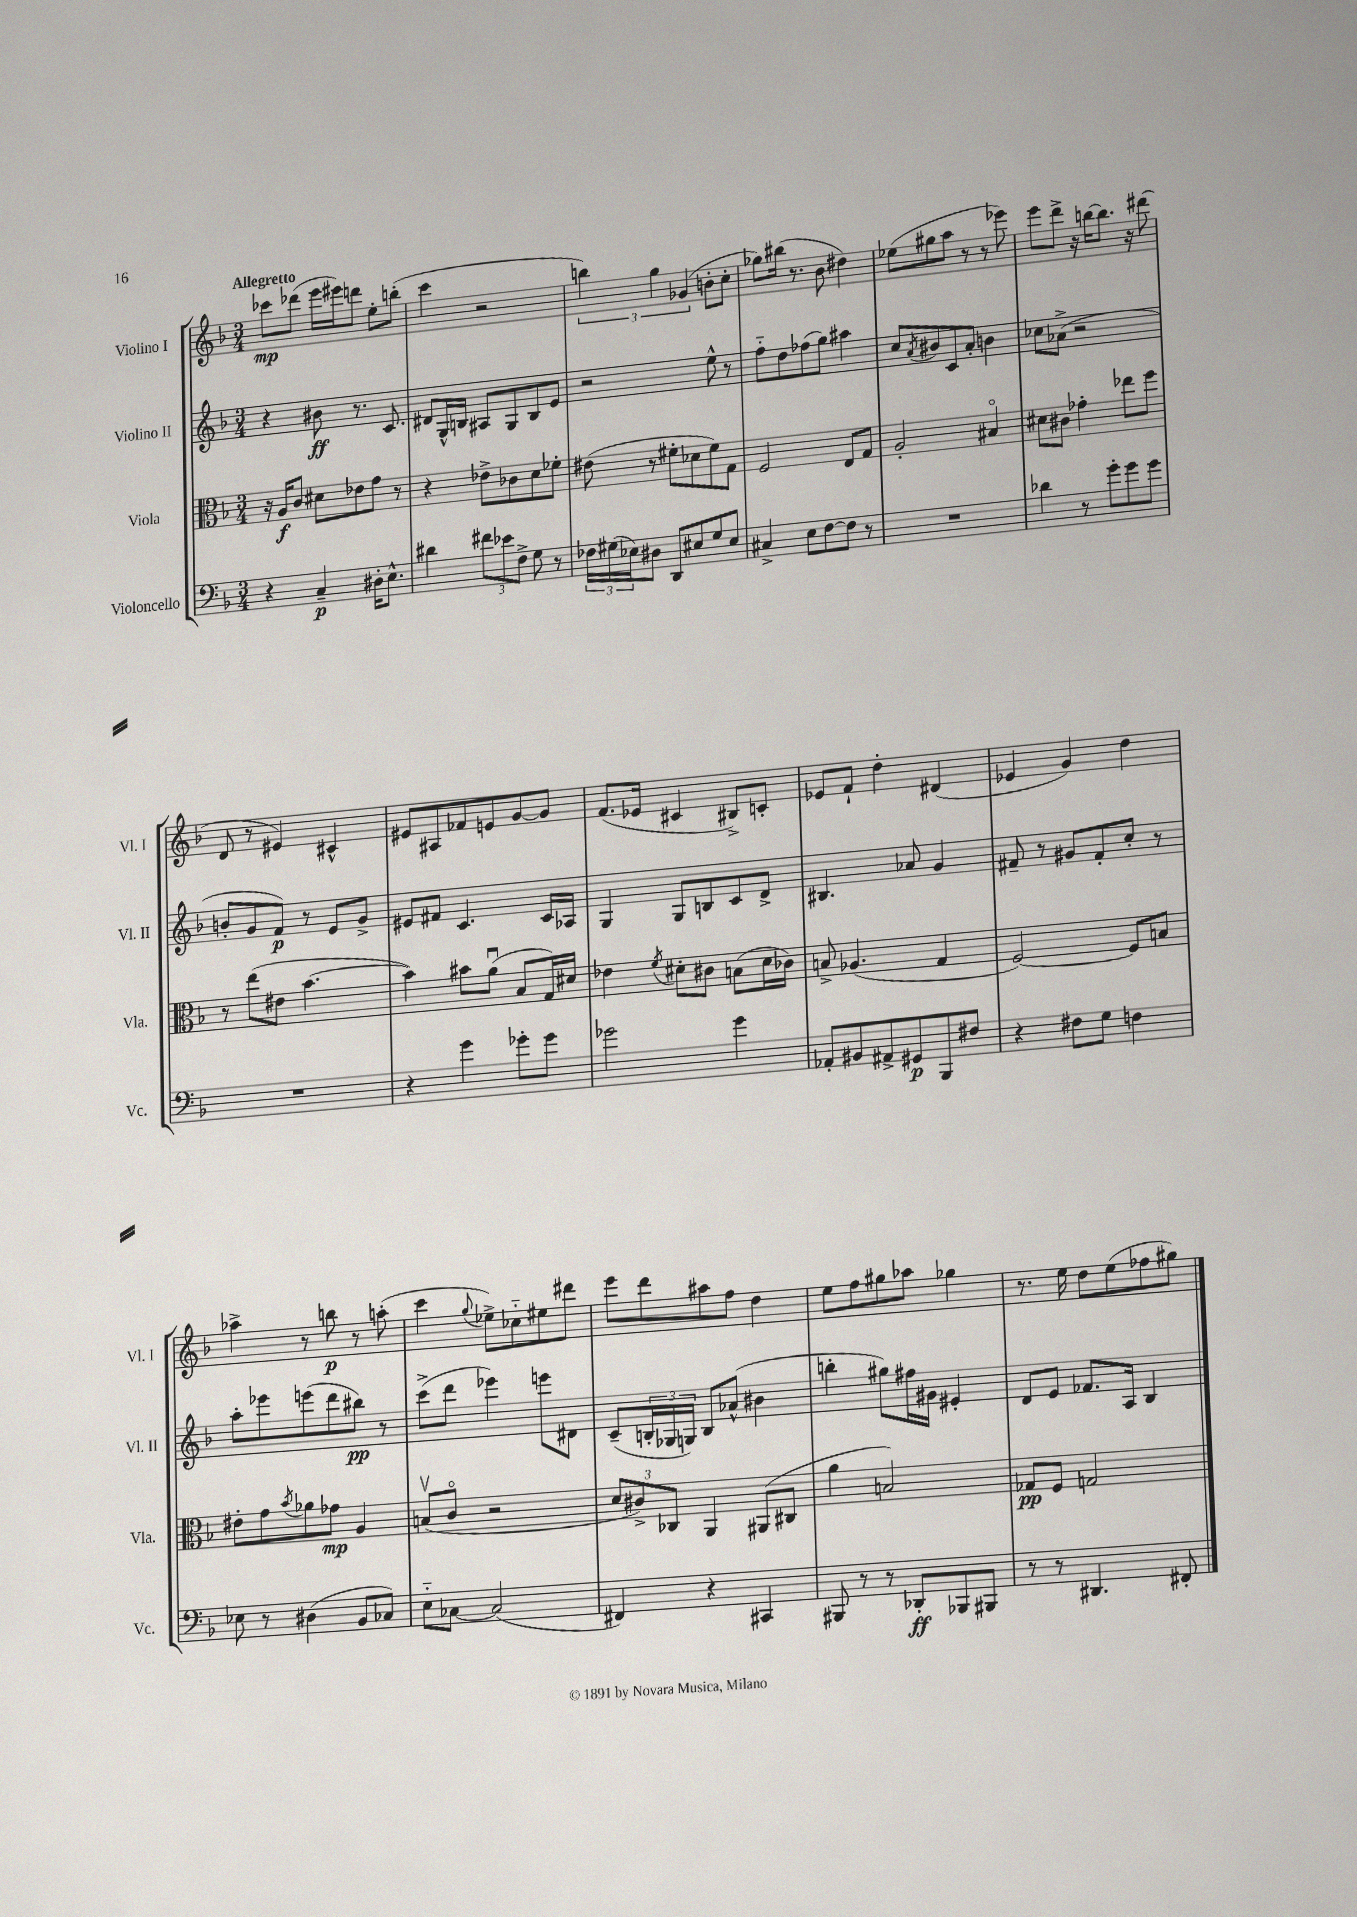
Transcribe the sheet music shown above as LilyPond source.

<<
\new StaffGroup <<
\new Staff = "s0" \with { instrumentName = "Violino I" shortInstrumentName = "Vl. I" } {
    \clef treble \key f \major \numericTimeSignature \time 3/4 \tempo "Allegretto"
    ces'''8\mp des'''8( e'''16 eis'''16) d'''8 e''8-. b''8-.( |
    c'''4 r2 |
    \tuplet 3/2 { b''4) g''4 ges'4( } b'8-. c''8-. |
    ges''8) bis''16( r8. bes'8 dis''4) |
    ees''8( gis''8 a''8 r8 r8 ees'''8) |
    e'''8 d'''8-> r16 b''16~ b''8. r16 dis'''8( |
    d'8 r8 eis'4) cis'4-^ |
    eis'8 ais8 fes'8 e'8 g'8~ g'8 |
    f'8.( ees'16 cis'4 bis8->) c'8-. |
    ees'8 f'8-! d''4-. dis'4( |
    ees'4 g'4) d''4 |
    aes''4-> r8 b''8\p r8 a''8-.( |
    c'''4 \appoggiatura { g''8 } ees''8->) ces''8-_ eis''8 dis'''8 |
    e'''8 d'''8 ais''8 f''8 d''4 |
    e''8 f''8 gis''8 aes''8 ges''4 |
    r8. e''16 d''8 e''8( fes''8 gis''8) \bar "|." |
}
\new Staff = "s1" \with { instrumentName = "Violino II" shortInstrumentName = "Vl. II" } {
    \clef treble \key f \major \numericTimeSignature \time 3/4
    r4 bis'8\ff r8. c'8. |
    dis'8 g16-^ b16 ais8 g8 b8 e'8 |
    r2 e''8-^ r8 |
    f''8-_ d''8 fes''8( g''8) ais''4 |
    c''8 \acciaccatura { a'8 } bis'8 c'8 a'8-. b'4 |
    ces''8 aes'8->( r2 |
    b'8-. g'8 f'8\p) r8 e'8 g'8-> |
    eis'8 fis'8 c'4. c'16 aes16 |
    g4 g8 b8 c'8 d'8-> |
    bis4. aes'8 g'4 |
    fis'8-- r8 gis'8 fis'8-. c''8-. r8 |
    a''8-. ees'''8 e'''8( d'''8 bis''8\pp) r8 |
    c'''8->( d'''8 ees'''4) e'''8 dis'8 |
    c'8--( \tuplet 3/2 { b16-. ges16 g16) } b8 aes'8-^( bis'4 |
    b''4-. gis''8) fis''16 gis'16 eis'4-. |
    d'8 e'8 fes'8. a16 bes4 \bar "|." |
}
\new Staff = "s2" \with { instrumentName = "Viola" shortInstrumentName = "Vla." } {
    \clef alto \key f \major \numericTimeSignature \time 3/4
    r16 a16\f c'8 dis'8 ees'8 g'8 r8 |
    r4 ees'8-> ces'8 d'8 fes'8-. |
    eis'8( r8 fis'8-. des'8 fis'8) g8 |
    f2 e8 g8 |
    a2-. bis4\flageolet |
    dis'8 cis'8 ges'4-. ees''8 f''8 |
    r8 e''8( eis'8 bes'4.~ |
    bes'4) bis'8 a'8\downbow( bes8 g16) dis'16 |
    ees'4 \acciaccatura { f'8 } dis'8-. cis'8 b8( dis'16 ces'16) |
    b8-> aes4.( g4 |
    f2~) f8 b8 |
    eis'8-. g'8 \acciaccatura { bes'8 } aes'8 ges'8\mp a4 |
    b8\upbow( c'8\flageolet r2 |
    \tuplet 3/2 { d'8 cis'8->) ces8 } a,4 ais,8( cis8 |
    a'4 b2) |
    ges8\pp f8 g2 \bar "|." |
}
\new Staff = "s3" \with { instrumentName = "Violoncello" shortInstrumentName = "Vc." } {
    \clef bass \key f \major \numericTimeSignature \time 3/4
    r4 c4--\p dis16-. e8.-^ |
    dis'4 \tuplet 3/2 { fis'8 ees'8 f8-> } g8 r8 |
    \tuplet 3/2 { fes16 gis16( ees16) } dis8 d,8 eis8 gis8 eis8 |
    cis4-> e8 f8~ f8 r8 |
    R2. |
    des'4 r8 g'8-. g'8 g'8 |
    R2. |
    r4 g'4 ges'8-. ges'8 |
    ges'2 ges'4 |
    aes,8-. bis,8 ais,8-> gis,8\p bes,,8 fis8 |
    r4 fis8 g8 f4 |
    ees8 r8 dis4( bes,8 ces8) |
    e8-_ ces8~ ces2( |
    fis,4) r4 cis,4 |
    bis,,8 r8 r8 des,8-.\ff bes,,8 bis,,8 |
    r8 r8 dis,4. fis,8-. \bar "|." |
}
>>
>>
\layout { \context { \Score \remove "Bar_number_engraver" } }
